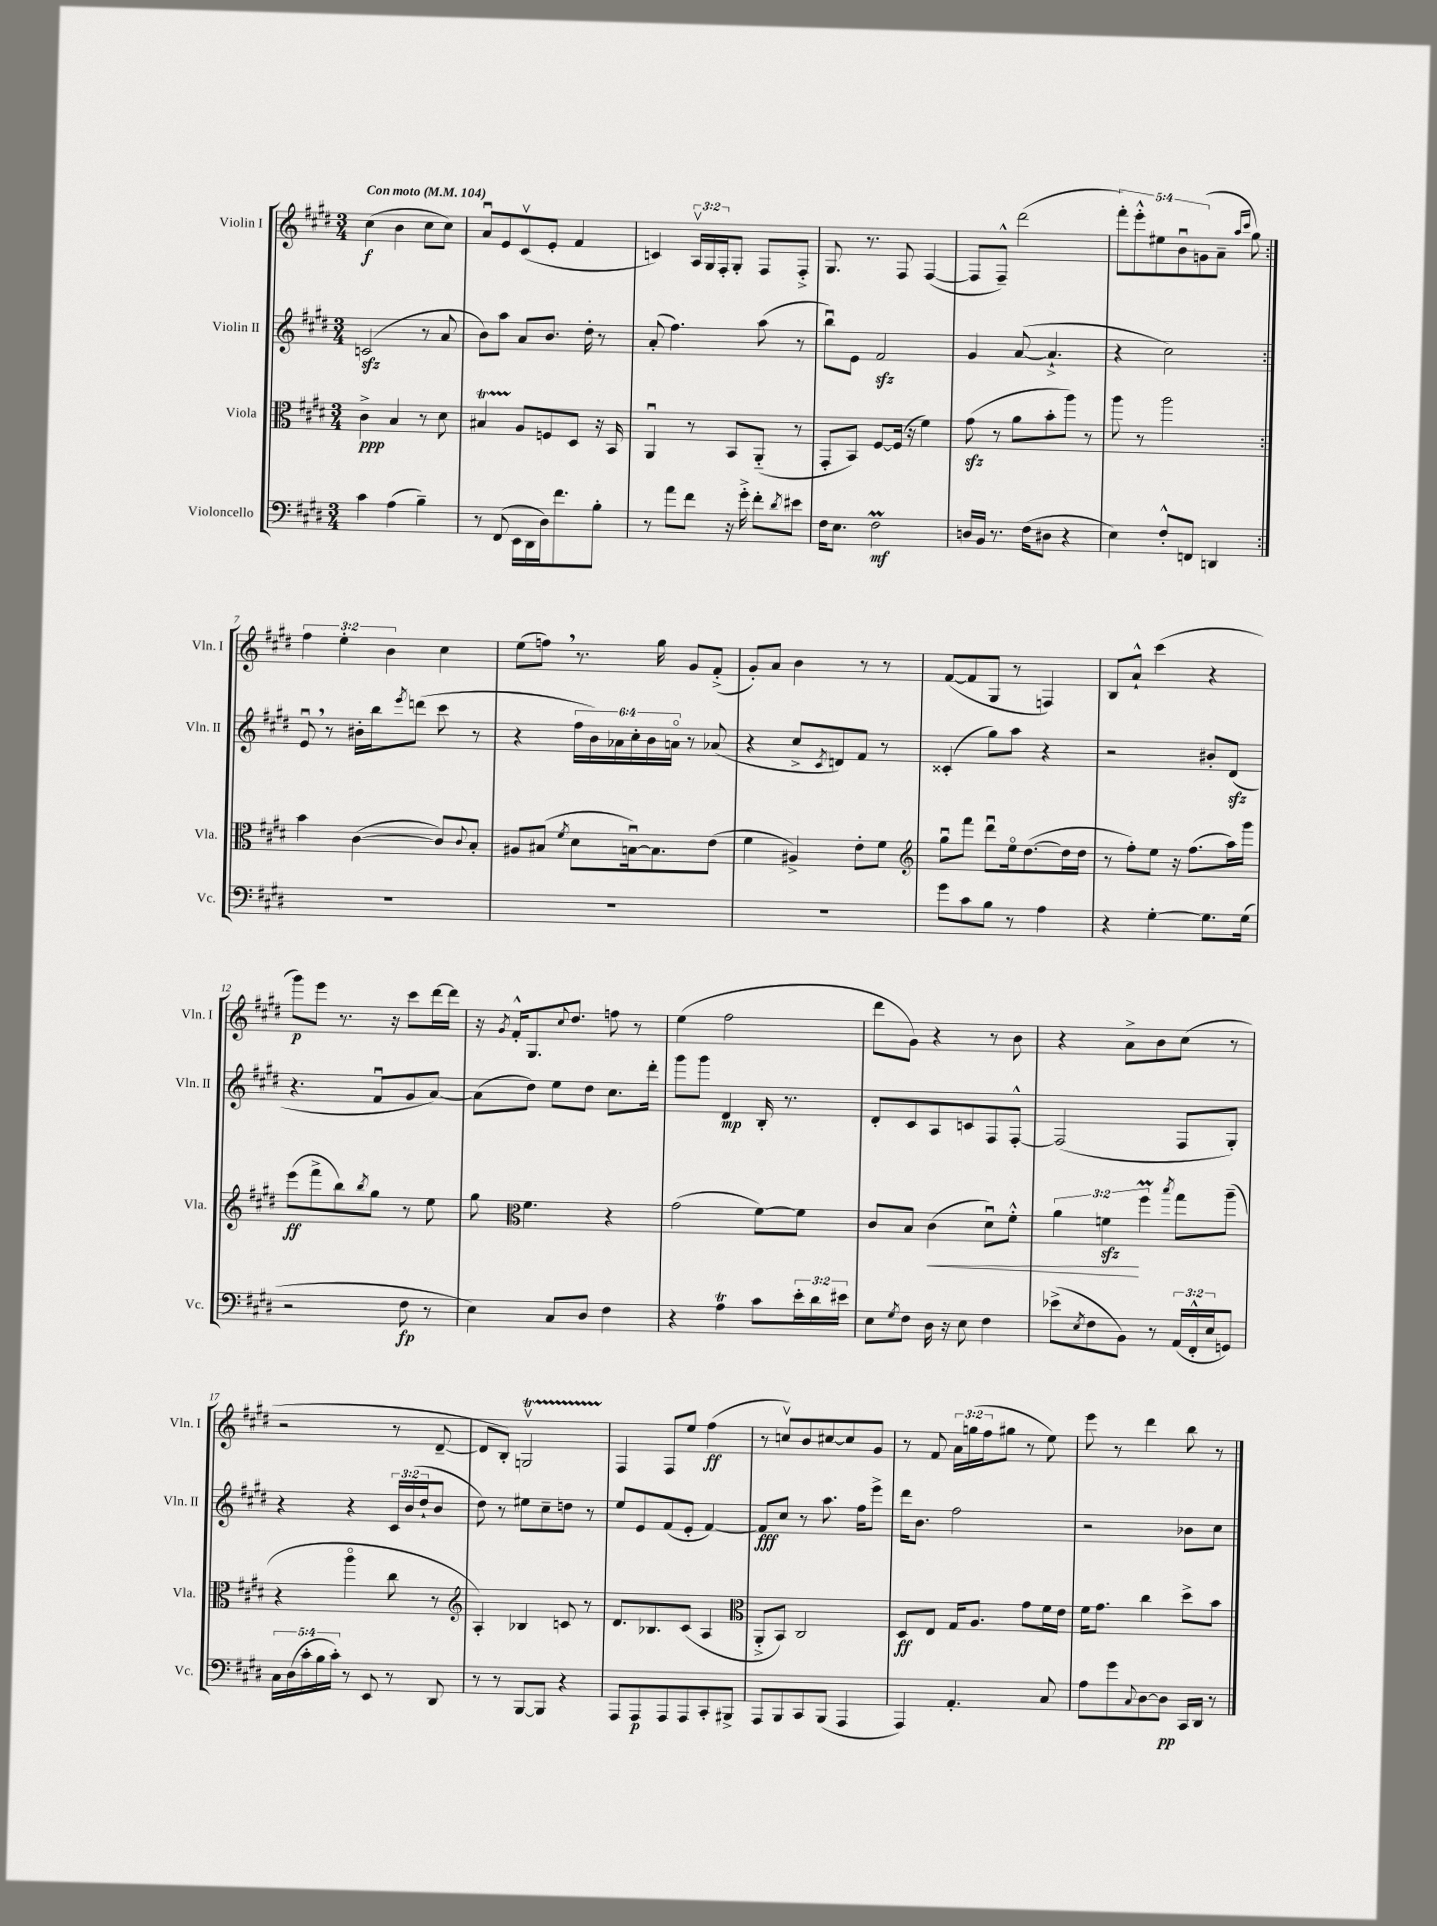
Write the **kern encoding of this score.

**kern	**dynam	**kern	**dynam	**kern	**dynam	**kern	**dynam
*part4	*part4	*part3	*part3	*part2	*part2	*part1	*part1
*staff4	*staff4	*staff3	*staff3	*staff2	*staff2	*staff1	*staff1
*I"Violoncello	*	*I"Viola	*	*I"Violin II	*	*I"Violin I	*
*I'Vc.	*	*I'Vla.	*	*I'Vln. II	*	*I'Vln. I	*
*clefF4	*	*clefC3	*	*clefG2	*	*clefG2	*
*k[f#c#g#d#]	*	*k[f#c#g#d#]	*	*k[f#c#g#d#]	*	*k[f#c#g#d#]	*
*M3/4	*	*M3/4	*	*M3/4	*	*M3/4	*
*MM104	*	*MM104	*	*MM104	*	*MM104	*
=1	=1	=1	=1	=1	=1	=1	=1
!	!	!	!	!	!	!LO:TX:a:B:t=Con moto	!
4c#\	.	4c#^\	ppp	(2cnzz/	.	(4cc#\	f
(4A\	.	4B/	.	.	.	4b\	.
4B~\)	.	8r	.	8r	.	8cc#\L	.
.	.	8d#\	.	8a/	.	8cc#\J)	.
=2	=2	=2	=2	=2	=2	=2	=2
8r	.	4B#Xt/	.	8b\L)	.	8au/L	.
(8FF#/	.	.	.	8aa\J	.	8e/	.
16EE\LL	.	8A/L	.	8a/L	.	(8c#v/	.
16DD#\	.	.	.	.	.	.	.
16D#\J)	.	8Fn/	.	8.b/J	.	8e'/J	.
8.f#\	.	.	.	.	.	.	.
.	.	8D#/J	.	.	.	4f#/	.
.	.	.	.	16dd#'\	.	.	.
8B'\J	.	16r	.	8r	.	.	.
.	.	16BB/	.	.	.	.	.
=3	=3	=3	=3	=3	=3	=3	=3
8r	.	4AAu/	.	(8a'/	.	4cn/)	.
8a\L	.	.	.	4.ff#\)	.	.	.
8f#\J	.	8r	.	.	.	24Av/LL	.
.	.	.	.	.	.	24G#/	.
.	.	.	.	.	.	24F#'/J	.
16r	.	8BB/L	.	.	.	8G#'/J	.
16g#'^\	.	.	.	.	.	.	.
8f#'\L	.	(8AA/J	.	(8aa\	.	8F#/L	.
8qd#/	.	.	.	.	.	.	.
8e#X\J	.	8r	.	8r	.	8F#'^/J	.
=4	=4	=4	=4	=4	=4	=4	=4
16F#\KL	.	8GG#'/L	.	8bbu\L)	.	8.G#/	.
8.E\J	.	.	.	.	.	.	.
.	.	8BB/J)	.	8e\J	.	.	.
.	.	.	.	.	.	8.r	.
2F#M\	mf	[8F#/L	.	2f#zz/	.	.	.
.	.	(16F#/Jk]	.	.	.	8F#/	.
.	.	16r	.	.	.	.	.
.	.	4f#\)	.	.	.	([4F#/	.
=5	=5	=5	=5	=5	=5	=5	=5
16Dn/LL	.	(8g#zz\	.	4g#/	.	8F#/L]	.
16BB/JJ	.	.	.	.	.	.	.
8.r	.	8r	.	.	.	8F#~^^/J)	.
.	.	8a\L	.	([8a/	.	(2ddd#\	.
(16F#\KL	.	.	.	.	.	.	.
8D#X\J	.	8b'\	.	4.a`^/]	.	.	.
4r	.	8aa\J)	.	.	.	.	.
.	.	8r	.	.	.	.	.
=6	=6	=6	=6	=6	=6	=6	=6
4E\)	.	8aa\	.	4r	.	10fff#'\L)	.
.	.	.	.	.	.	10eee'^^\	.
.	.	8r	.	.	.	.	.
.	.	.	.	.	.	10ee#X\	.
8F#'^^/L	.	2aa\	.	2cc#\)	.	.	.
.	.	.	.	.	.	10bu\	.
8FFn/J	.	.	.	.	.	.	.
.	.	.	.	.	.	(10gn\	.
4DDn/	.	.	.	.	.	8a~\J	.
.	.	.	.	.	.	16qqaa/LL	.
.	.	.	.	.	.	16qqccc#/JJ	.
.	.	.	.	.	.	8gg#\)	.
!!LO:LB:g=z
=7:|!	=7:|!	=7:|!	=7:|!	=7:|!	=7:|!	=7:|!	=7:|!
2.r	.	4b\	.	8eu,/	.	6ff#\	.
.	.	.	.	8r	.	.	.
.	.	.	.	.	.	6ee'\	.
.	.	([4c#\	.	16b#X'\LL	.	.	.
.	.	.	.	16bb\J	.	.	.
.	.	.	.	.	.	6b\	.
.	.	.	.	8qeee/	.	.	.
.	.	.	.	(8dddn\J	.	.	.
.	.	8c#/L])	.	8ccc#\	.	4cc#\	.
.	.	8qqc#/	.	.	.	.	.
.	.	8B'/J	.	8r	.	.	.
=8	=8	=8	=8	=8	=8	=8	=8
2.r	.	8A#X/L	.	4r	.	(8ee\L	.
.	.	(8B#X/J	.	.	.	8ffn,\J)	.
.	.	8qf#/	.	.	.	.	.
.	.	8d#\L	.	24ff#\LL	.	8.r	.
.	.	.	.	24b\)	.	.	.
.	.	.	.	24a-X\	.	.	.
.	.	[16Bnu\k)	.	24cc#'\	.	.	.
.	.	.	.	24b\	.	.	.
.	.	8.B\]	.	.	.	16gg#\	.
.	.	.	.	24an\JJ	.	.	.
.	.	.	.	8r	.	8g#/L	.
.	.	(8e\J	.	(8a-X/	.	(8f#'^/J	.
=9	=9	=9	=9	=9	=9	=9	=9
2.r	.	4f#\	.	4r	.	8g#'/L)	.
.	.	.	.	.	.	8a/J	.
.	.	4A#X^/)	.	8cc#^/L	.	4b\	.
.	.	.	.	8qc#/	.	.	.
.	.	.	.	8dn/)	.	.	.
.	.	8e'\L	.	8f#/J	.	8r	.
.	.	8f#\J	.	8r	.	8r	.
=10	=10	=10	=10	=10	=10	=10	=10
*	*	*clefG2	*	*	*	*	*
8g#\L	.	8gg#u\L	.	(4c##X'/	.	([8f#/L	.
8c#\	.	8fff#\J	.	.	.	8f#/]	.
8B\J	.	8ddd#u\L	.	8gg#\L)	.	8G#/J	.
8r	.	16ee\k	.	8aa\J	.	8r	.
.	.	([8.dd#\	.	.	.	.	.
4A\	.	.	.	4r	.	4Fn/)	.
.	.	16dd#\L]	.	.	.	.	.
.	.	16dd#\JJ	.	.	.	.	.
=11	=11	=11	=11	=11	=11	=11	=11
4r	.	8r	.	2r	.	8B/L	.
.	.	8ff#'\L)	.	.	.	8a`^^/J	.
[4G#'\	.	8ee\J	.	.	.	(4ccc#\	.
.	.	16r	.	.	.	.	.
.	.	(8.ff#\L	.	.	.	.	.
8.G#\L]	.	.	.	8b#X'/L	.	4r	.
.	.	16aa\L)	.	(8d#zz/J	.	.	.
(16G#\Jk	.	16ggg#\JJ	.	.	.	.	.
!!LO:LB:g=z
=12	=12	=12	=12	=12	=12	=12	=12
2r	.	(8eee\L	ff	4.r	.	8ggg#\L)	p
.	.	8fff#^\	.	.	.	8eee\J	.
.	.	8bb\)	.	.	.	8.r	.
.	.	8qbb/	.	.	.	.	.
.	.	8gg#\J	.	8f#u/L	.	.	.
.	.	.	.	.	.	16r	.
8F#\	fp	8r	.	8g#/	.	8ccc#\L	.
8r	.	8ee\	.	[8a/J)	.	[16ddd#\L	.
.	.	.	.	.	.	16ddd#\JJ]	.
=13	=13	=13	=13	=13	=13	=13	=13
4E\)	.	8gg#\	.	(8a\L]	.	16r	.
.	.	.	.	.	.	8qg#/	.
.	.	.	.	.	.	16f#'^^/KL	.
*	*	*clefC3	*	*	*	*	*
.	.	4.f#\	.	8dd#\J)	.	8.G#/	.
8C#/L	.	.	.	8ee\L	.	.	.
.	.	.	.	.	.	8qqcc#/	.
.	.	.	.	.	.	8.dd#/J	.
8D#/J	.	.	.	8dd#\J	.	.	.
4F#\	.	4r	.	8.cc#\L	.	8ffn\	.
.	.	.	.	.	.	8r	.
.	.	.	.	16ddd#'\Jk	.	.	.
=14	=14	=14	=14	=14	=14	=14	=14
4r	.	(2g#\	.	8ggg#\L	.	(4ee\	.
.	.	.	.	8ggg#\J	.	.	.
4AT\	.	.	.	4d#/	mp	2ff#\	.
8c#\L	.	[8f#\L)	.	16B'/	.	.	.
.	.	.	.	8.r	.	.	.
24e'\L	.	8f#\J]	.	.	.	.	.
24d#\	.	.	.	.	.	.	.
24e#X\JJ	.	.	.	.	.	.	.
=15	=15	=15	=15	=15	=15	=15	=15
8E\L	.	8c#/L	.	8d#'/L	.	8ddd#\L	.
8qG#/	.	.	.	.	.	.	.
8F#\J	.	8B/J	.	8c#/	.	8g#\J)	.
!	!	!	!LO:HP:b	!	!	!	!
16D#\	.	(4c#\	<	8A/	.	4r	.
16r	.	.	.	.	.	.	.
8E\	.	.	.	8cn/	.	.	.
4F#\	.	8d#u\L)	.	8F#/	.	8r	.
.	.	8f#'^^\J	.	[8F#'^^/J	.	8b\	.
=16	=16	=16	=16	=16	=16	=16	=16
(8e-X^\L	.	6a\	.	(2F#/]	.	4r	.
8qE/	.	.	.	.	.	.	.
8F#\	.	.	.	.	.	.	.
.	.	6fnzz\	.	.	.	.	.
8BB\J)	.	.	.	.	.	8a^\L	.
.	.	6ff#M\	[	.	.	.	.
8r	.	.	.	.	.	8b\	.
.	.	8qbb/	.	.	.	.	.
(24AA/LL	.	8gg#\L	.	8F#/L	.	(8cc#\J	.
24FF#'^^/	.	.	.	.	.	.	.
24E/J	.	.	.	.	.	.	.
8GGn/J)	.	(8aa~\J	.	8G#'/J)	.	8r	.
!!LO:LB:g=z
=17	=17	=17	=17	=17	=17	=17	=17
20C#\LL	.	4r	.	4r	.	2r	.
(20D#\	.	.	.	.	.	.	.
20c#'\	.	.	.	.	.	.	.
20B\	.	.	.	.	.	.	.
20c#'\JJ)	.	.	.	.	.	.	.
8r	.	4aa\	.	4r	.	.	.
8EE/	.	.	.	.	.	.	.
8r	.	8cc#\	.	24c#/LL	.	8r	.
.	.	.	.	(24b/	.	.	.
.	.	.	.	24dd#`/J	.	.	.
8DD#/	.	8r	.	8b/J	.	[8d#~/	.
=18	=18	=18	=18	=18	=18	=18	=18
*	*	*clefG2	*	*	*	*	*
8r	.	4A'/)	.	8dd#\)	.	8d#/L]	.
8r	.	.	.	8r	.	8B'/J)	.
[8BBB/L	.	4B-X/	.	8ee#X\L	.	2GnTv/	.
8BBB/J]	.	.	.	8cc#~\	.	.	.
4r	.	8cn/	.	8ddn\J	.	.	.
.	.	8r	.	8r	.	.	.
=19	=19	=19	=19	=19	=19	=19	=19
8AAA/L	.	8.d#/L	.	8ee/L	.	4F#/	.
8AAA/	p	.	.	8e/	.	.	.
.	.	8.B-X/	.	.	.	.	.
8AAA/	.	.	.	(8f#/	.	8F#/L	.
8AAA/	.	(8c#/J	.	8e'/J	.	8ee/J	.
8CC#'/	.	4A/	.	[4f#/)	.	(4ff#\	ff
8BBB#X^/J	.	.	.	.	.	.	.
=20	=20	=20	=20	=20	=20	=20	=20
*	*	*clefC3	*	*	*	*	*
8AAA/L	.	8AA'^/L	.	8f#/L]	fff	8r	.
8BBB/	.	8BB/J)	.	8cc#/J	.	8ccnv/L)	.
8CC#/	.	2C#/	.	8r	.	8b/	.
(8BBB/J	.	.	.	8.aa\	.	[8cc#X/	.
4AAA/	.	.	.	.	.	8cc#/]	.
.	.	.	.	16ff#\KL	.	.	.
.	.	.	.	8eee^\J	.	8g#/J	.
=21	=21	=21	=21	=21	=21	=21	=21
4AAA/)	.	8D#/L	ff	16ddd#\KL	.	8r	.
.	.	.	.	8.b\J	.	.	.
.	.	8E/J	.	.	.	8f#/	.
4.AA'/	.	16G#/KL	.	2ff#\	.	24a\LL	.
.	.	.	.	.	.	(24ggn\	.
.	.	8.A/J	.	.	.	.	.
.	.	.	.	.	.	24ff#\J	.
.	.	.	.	.	.	8gg#X\J	.
.	.	8g#\L	.	.	.	8r	.
8C#/	.	16f#\L	.	.	.	8ee\)	.
.	.	16e\JJ	.	.	.	.	.
=22	=22	=22	=22	=22	=22	=22	=22
8A\L	.	16f#\KL	.	2r	.	8eee\	.
.	.	8.g#\J	.	.	.	.	.
8g#\	.	.	.	.	.	8r	.
8qqC#/	.	.	.	.	.	.	.
[8D#\	.	4cc#\	.	.	.	4ddd#\	.
8D#\J]	pp	.	.	.	.	.	.
16CC#/LL	.	8dd#^\L	.	8b-X\L	.	8bb\	.
16DD#/JJ	.	.	.	.	.	.	.
8r	.	8b\J	.	8cc#\J	.	8r	.
==	==	==	==	==	==	==	==
*-	*-	*-	*-	*-	*-	*-	*-
